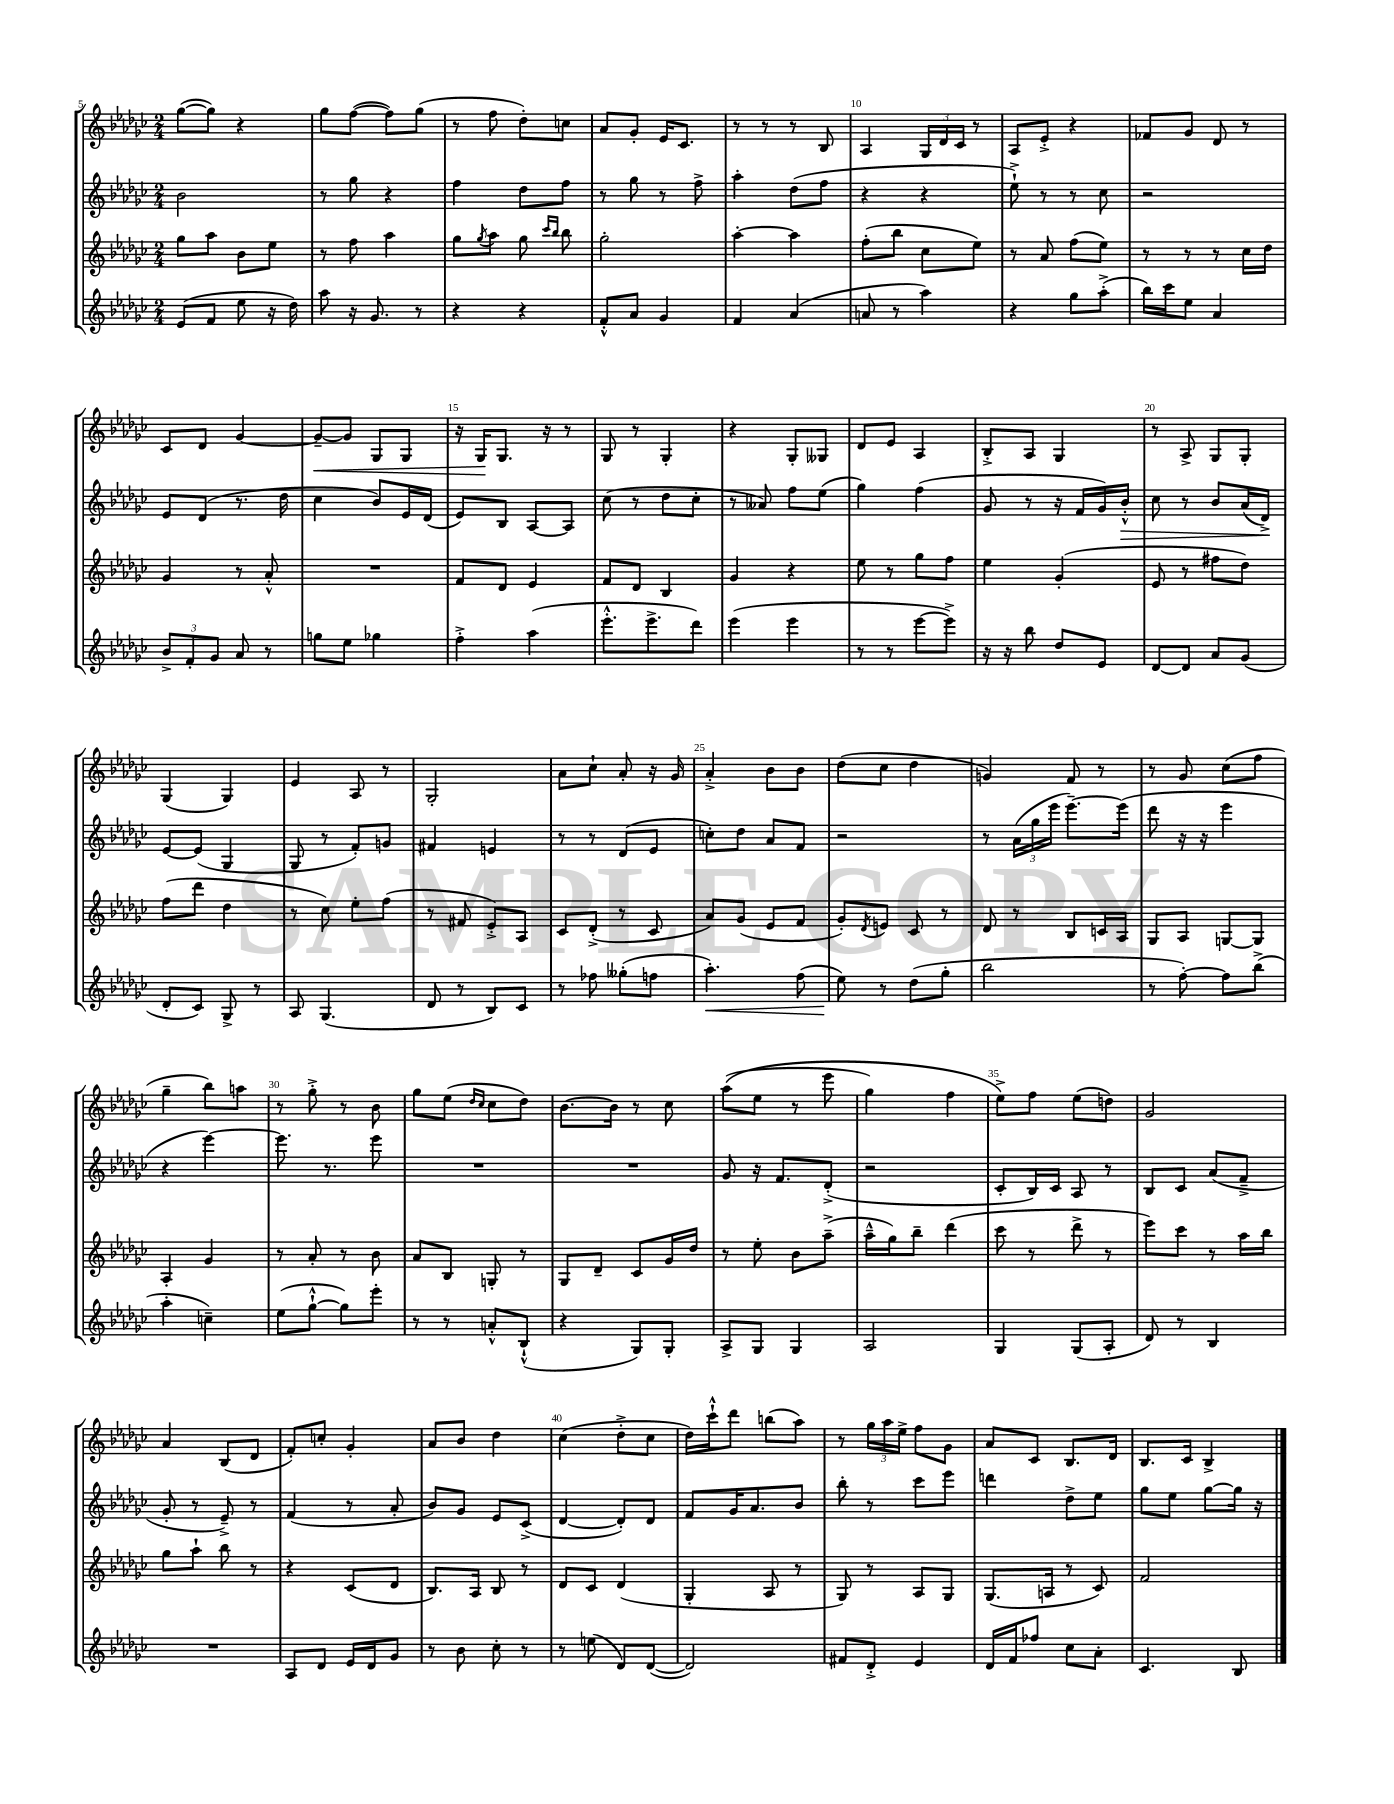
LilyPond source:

<<
\new StaffGroup <<
\new Staff = "s0" {
    \clef treble \key ges \major \numericTimeSignature \time 2/4
    ges''8~( ges''8) r4 |
    ges''8 f''8~( f''8) ges''8( |
    r8 f''8 des''8-.) c''8 |
    aes'8 ges'8-. ees'16 ces'8. |
    r8 r8 r8 bes8 |
    aes4 \tuplet 3/2 { ges16 des'16 ces'16 } r8 |
    aes8 ees'8-.-> r4 |
    fes'8 ges'8 des'8 r8 |
    ces'8 des'8 ges'4~ |
    ges'8~--\< ges'8 ges8 ges8 |
    r16 ges16\! ges8. r16 r8 |
    ges8 r8 ges4-. |
    r4 ges8-. geses8 |
    des'8 ees'8 aes4 |
    bes8-.-> aes8 ges4 |
    r8 aes8-> ges8 ges8-. |
    ges4( ges4) |
    ees'4 aes8 r8 |
    ges2-. |
    aes'8 ces''8-! aes'8-. r16 ges'16 |
    aes'4-.-> bes'8 bes'8 |
    des''8( ces''8 des''4 |
    g'4) f'8 r8 |
    r8 ges'8 ces''8( f''8 |
    ges''4-- bes''8) a''8 |
    r8 ges''8-.-> r8 bes'8 |
    ges''8 ees''8( \grace { des''16 ces''16 } ces''8 des''8) |
    bes'8.~ bes'16 r8 ces''8 |
    aes''8(\( ees''8 r8 ees'''8 |
    ges''4) f''4 |
    ees''8->\) f''8 ees''8( d''8) |
    ges'2 |
    aes'4 bes8( des'8 |
    f'8-.) c''8-. ges'4-. |
    aes'8 bes'8 des''4 |
    ces''4( des''8-.-> ces''8 |
    des''16) ces'''16-!-^ des'''8 b''8( aes''8) |
    r8 \tuplet 3/2 { ges''16 aes''16 ees''16-> } f''8 ges'8 |
    aes'8 ces'8 bes8. des'16 |
    bes8. ces'16 bes4-> \bar "|." |
}
\new Staff = "s1" {
    \clef treble \key ges \major \numericTimeSignature \time 2/4
    bes'2 |
    r8 ges''8 r4 |
    f''4 des''8 f''8 |
    r8 ges''8 r8 f''8-> |
    aes''4-. des''8( f''8 |
    r4 r4 |
    ees''8-!->) r8 r8 ces''8 |
    r2 |
    ees'8 des'8( r8. des''16 |
    ces''4 bes'8) ees'16 des'16( |
    ees'8) bes8 aes8~ aes8 |
    ces''8( r8 des''8 ces''8-. |
    r8 aeses'8) f''8 ees''8( |
    ges''4) f''4( |
    ges'8 r8 r16 f'16 ges'16) bes'16-.-^\> |
    ces''8 r8 bes'8 aes'16( des'16->\!) |
    ees'8~ ees'8( ges4 |
    ges8 r8 f'8-.) g'8 |
    fis'4 e'4 |
    r8 r8 des'8( ees'8 |
    c''8-.) des''8 aes'8 f'8 |
    r2 |
    r8 \tuplet 3/2 { aes'16( ges''16 ees'''16 } ees'''8.~--) ees'''16( |
    des'''8 r16 r16 ees'''4 |
    r4 ees'''4~) |
    ees'''8. r8. ees'''8 |
    R2 |
    R2 |
    ges'8 r16 f'8. des'8-.->( |
    r2 |
    ces'8-. bes16) ces'16 aes8 r8 |
    bes8 ces'8 aes'8( f'8---> |
    ges'8-. r8 ees'8--->) r8 |
    f'4( r8 aes'8-. |
    bes'8) ges'8 ees'8 ces'8->( |
    des'4~ des'8-.) des'8 |
    f'8 ges'16 aes'8. bes'8 |
    bes''8-. r8 ces'''8 ees'''8 |
    d'''4 des''8-> ees''8 |
    ges''8 ees''8 ges''8~ ges''16 r16 \bar "|." |
}
\new Staff = "s2" {
    \clef treble \key ges \major \numericTimeSignature \time 2/4
    ges''8 aes''8 bes'8 ees''8 |
    r8 f''8 aes''4 |
    ges''8 \acciaccatura { ges''8 } aes''8 ges''8 \grace { ces'''16 bes''16 } bes''8 |
    ges''2-. |
    aes''4~-. aes''4 |
    f''8-.( bes''8 ces''8 ees''8) |
    r8 aes'8 f''8( ees''8) |
    r8 r8 r8 ces''16 des''16 |
    ges'4 r8 aes'8-.-^ |
    R2 |
    f'8 des'8 ees'4 |
    f'8 des'8 bes4 |
    ges'4 r4 |
    ees''8 r8 ges''8 f''8 |
    ees''4 ges'4-.( |
    ees'8 r8 fis''8 des''8) |
    f''8( des'''8 des''4 |
    r8 ces''8) ees''8-. f''8( |
    r8 fis'8 ees'8-.->) aes8 |
    ces'8 des'8-.->( r8 ces'8 |
    aes'8) ges'8( ees'8 f'8 |
    ges'8-.) \acciaccatura { des'8 } e'8 ces'8 r8 |
    des'8 r8 bes8 c'16 aes16 |
    ges8 aes8 g8~ g8 |
    aes4-. ges'4 |
    r8 aes'8-. r8 bes'8 |
    aes'8 bes8 g8-. r8 |
    ges8 des'8-- ces'8 ges'16 des''16 |
    r8 ees''8-. bes'8 aes''8--->( |
    aes''16---^ ges''16) bes''8-- des'''4( |
    ces'''8 r8 des'''8-> r8 |
    ees'''8) ces'''8 r8 aes''16 bes''16 |
    ges''8 aes''8-! bes''8 r8 |
    r4 ces'8( des'8 |
    bes8.) aes16 bes8 r8 |
    des'8 ces'8 des'4( |
    ges4-. aes8 r8 |
    ges8) r8 aes8 ges8 |
    ges8.( a16 r8 ces'8) |
    f'2 \bar "|." |
}
\new Staff = "s3" {
    \clef treble \key ges \major \numericTimeSignature \time 2/4
    ees'8( f'8 ees''8 r16 des''16) |
    aes''8 r16 ges'8. r8 |
    r4 r4 |
    f'8-.-^ aes'8 ges'4 |
    f'4 aes'4( |
    a'8 r8 aes''4) |
    r4 ges''8 aes''8-.->( |
    bes''16) ces'''16 ees''8 aes'4 |
    \tuplet 3/2 { bes'8-> f'8-. ges'8 } aes'8 r8 |
    g''8 ees''8 ges''4 |
    f''4-.-> aes''4( |
    ees'''8.-.-^ ees'''8.-> des'''8) |
    ees'''4( ees'''4 |
    r8 r8 ees'''8~ ees'''8->) |
    r16 r16 bes''8 des''8 ees'8 |
    des'8~ des'8 aes'8 ges'8( |
    des'8-. ces'8) ges8-> r8 |
    aes8 ges4.( |
    des'8 r8 bes8) ces'8 |
    r8 fes''8 geses''8-.( f''8 |
    aes''4.-.\<) f''8( |
    ees''8\!) r8 des''8( ges''8-. |
    bes''2 |
    r8 f''8~-.) f''8 bes''8->( |
    aes''4-. c''4--) |
    ees''8( ges''8~-!-^ ges''8) ees'''8-. |
    r8 r8 a'8-.-^ bes8-!-^( |
    r4 ges8) ges8-. |
    aes8-> ges8 ges4 |
    aes2 |
    ges4 ges8( aes8-. |
    des'8) r8 bes4 |
    R2 |
    aes8 des'8 ees'16 des'16 ges'8 |
    r8 bes'8 ces''8-. r8 |
    r8 e''8( des'8) des'8~( |
    des'2) |
    fis'8 des'8-.-> ees'4 |
    des'16 f'16 fes''8 ces''8 aes'8-. |
    ces'4. bes8 \bar "|." |
}
>>
>>
\layout { \context { \Score currentBarNumber = #5 \override BarNumber.break-visibility = ##(#f #t #t) barNumberVisibility = #(every-nth-bar-number-visible 5) } }
